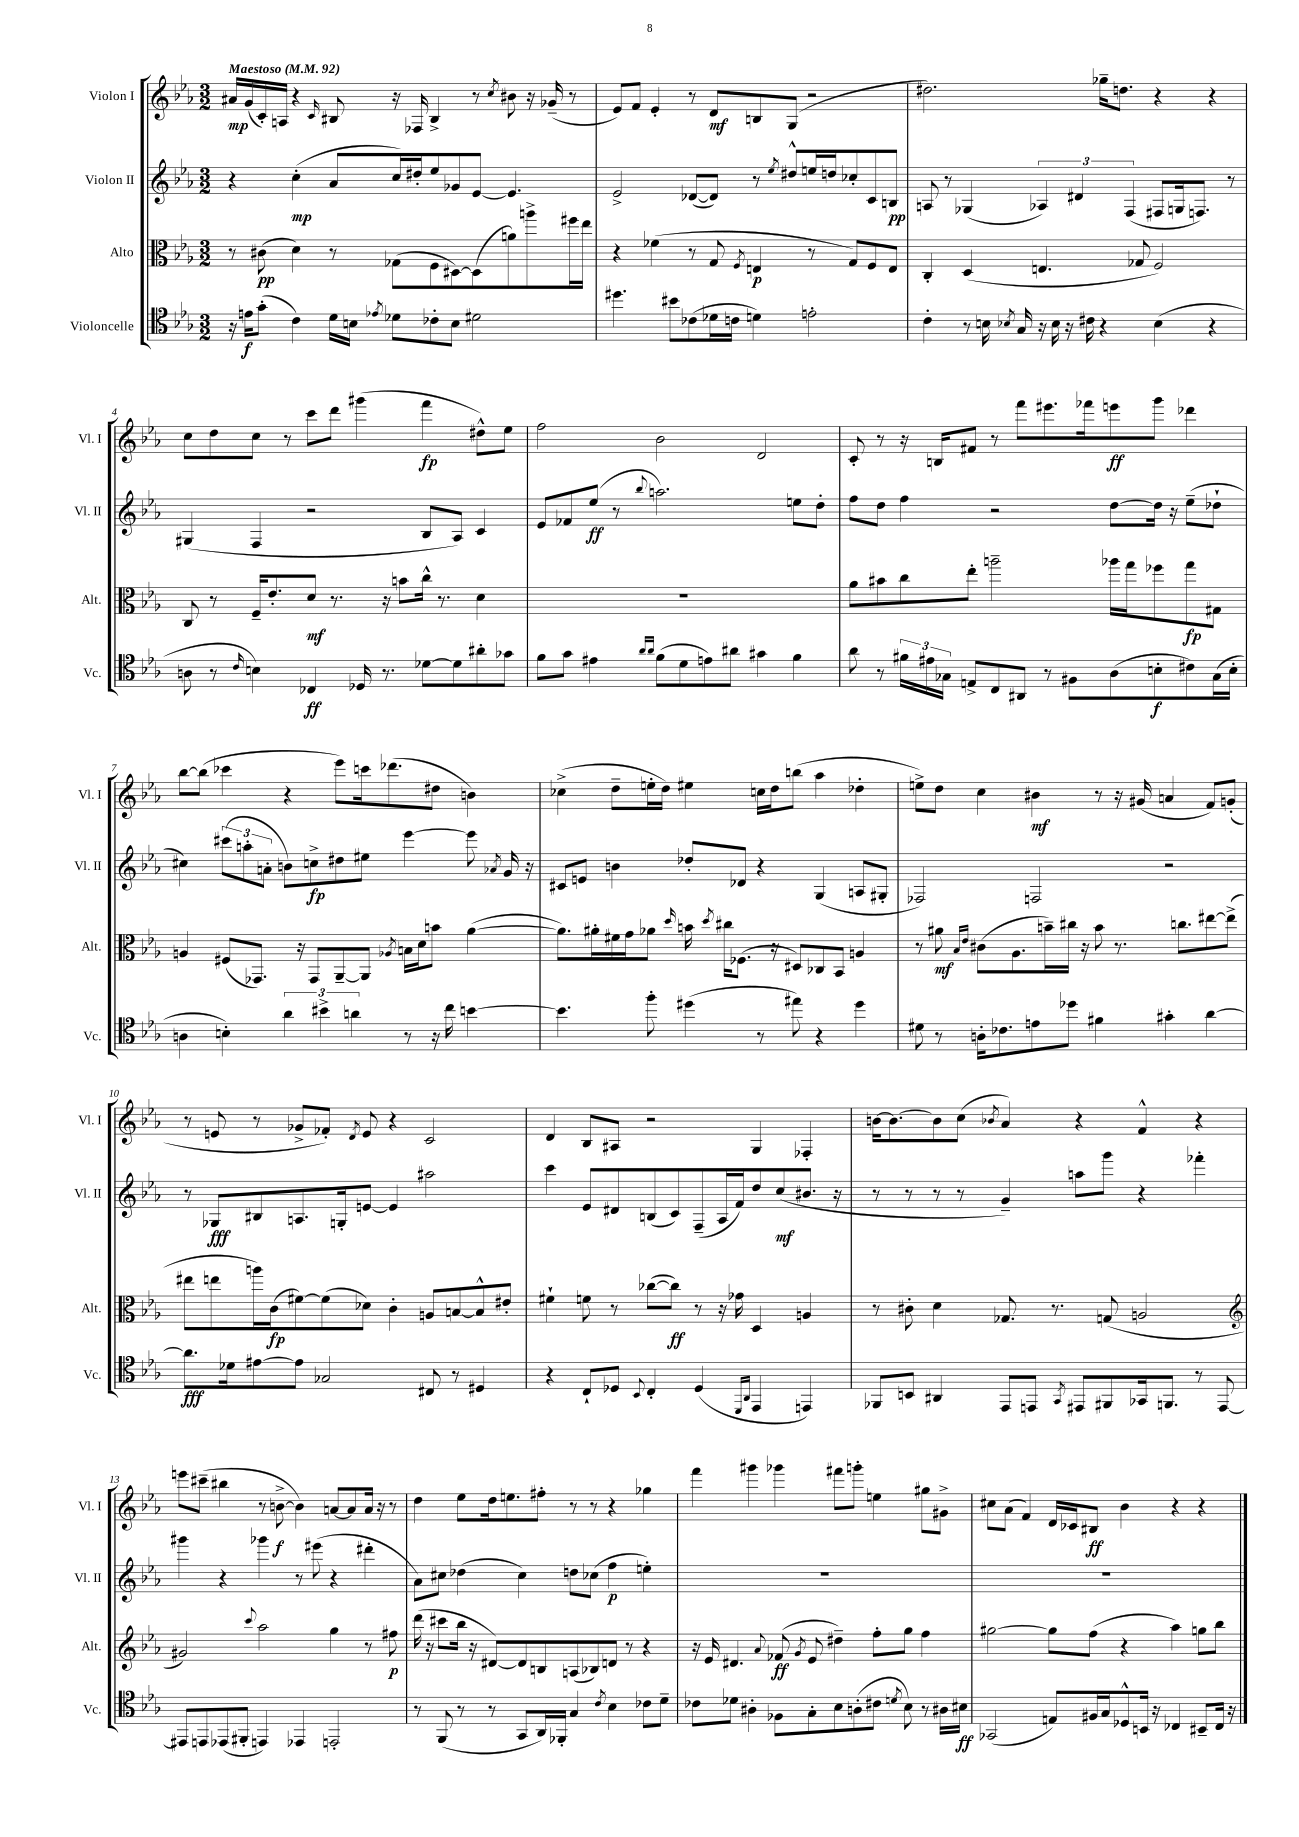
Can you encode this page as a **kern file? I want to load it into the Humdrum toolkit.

**kern	**dynam	**kern	**dynam	**kern	**dynam	**kern	**dynam
*part4	*part4	*part3	*part3	*part2	*part2	*part1	*part1
*staff4	*staff4	*staff3	*staff3	*staff2	*staff2	*staff1	*staff1
*I"Violoncelle	*	*I"Alto	*	*I"Violon II	*	*I"Violon I	*
*I'Vc.	*	*I'Alt.	*	*I'Vl. II	*	*I'Vl. I	*
*clefC4	*	*clefC3	*	*clefG2	*	*clefG2	*
*k[b-e-a-]	*	*k[b-e-a-]	*	*k[b-e-a-]	*	*k[b-e-a-]	*
*M3/2	*	*M3/2	*	*M3/2	*	*M3/2	*
*MM92	*	*MM92	*	*MM92	*	*MM92	*
=1	=1	=1	=1	=1	=1	=1	=1
!	!	!	!	!	!	!LO:TX:a:B:t=Maestoso	!
16r	.	8r	.	4r	.	16a#X/LL	mp
16en\KL	f	.	.	.	.	(16g/	.
(8g'\J	.	(8c#X\	pp	.	.	16c'/)	.
.	.	.	.	.	.	16An/JJ	.
4c\)	.	4d\)	.	(4cc'\	mp	4r	.
.	.	.	.	.	.	16qqc/	.
16d\LL	.	8r	.	8a-/L	.	8B#X/	.
16Bn\JJ	.	.	.	.	.	.	.
8qe-X/	.	.	.	.	.	.	.
8d-X\L	.	(8G-X\L	.	16cc/L)	.	16r	.
.	.	.	.	16dd#X'/J	.	16F-X/	.
8c-X'\	.	8F\	.	8ee-/	.	4B#^/	.
8B\J	.	[8D#X\)	.	8g-X/	.	.	.
2d#X\	.	(8D#\]	.	[8e-/J	.	8r	.
.	.	.	.	.	.	8qcc/	.
.	.	8an\)	.	4.e-/]	.	8b#X\	.
.	.	8aan^\	.	.	.	16r	.
.	.	.	.	.	.	(16g-X~/	.
.	.	16ff#X\L	.	.	.	8r	.
.	.	16ee-\JJ	.	.	.	.	.
=2	=2	=2	=2	=2	=2	=2	=2
4.dd#X\	.	4r	.	2e-^/	.	8e-/L)	.
.	.	.	.	.	.	8f/J	.
.	.	(4f-X\	.	.	.	4e-'/	.
8b#X\L	.	.	.	.	.	.	.
(8c-X\	.	8r	.	([8d-X/L	.	8r	.
16d-X\L	.	8G/	.	8d-/J])	.	8d/L	mf
16cn\JJ	.	.	.	.	.	.	.
.	.	8qF/	.	.	.	.	.
4dn\)	.	4En/	p	8r	.	8Bn/	.
.	.	.	.	8qee-/	.	.	.
.	.	.	.	8dd#X^^/L	.	(8G/J	.
2en'\	.	8r	.	16een/L	.	2r	.
.	.	.	.	16ddn/J	.	.	.
.	.	8G/L)	.	8cc-X'/	.	.	.
.	.	8F/	.	8c/	.	.	.
.	.	8E/J	.	8Bn/J	pp	.	.
=3	=3	=3	=3	=3	=3	=3	=3
4c'\	.	4C'/	.	8An/	.	2.dd#X\)	.
.	.	.	.	8r	.	.	.
8r	.	(4D/	.	(4G-X/	.	.	.
16Bn\	.	.	.	.	.	.	.
8qB-X/	.	.	.	.	.	.	.
16G/	.	.	.	.	.	.	.
16r	.	4.En/	.	6A-X/)	.	.	.
16B-\	.	.	.	.	.	.	.
16r	.	.	.	.	.	.	.
.	.	.	.	6d#X/	.	.	.
16c#X\	.	.	.	.	.	.	.
4r	.	.	.	.	.	16gg-X~\KL	.
.	.	.	.	.	.	8.ddn\J	.
.	.	.	.	(6F/	.	.	.
.	.	8G-X/	.	.	.	.	.
(4B-\	.	2F/)	.	8F#X/L	.	4r	.
.	.	.	.	16Gn/k	.	.	.
.	.	.	.	8.Fn/J)	.	.	.
4r	.	.	.	.	.	4r	.
.	.	.	.	8r	.	.	.
!!LO:LB:g=z
=4	=4	=4	=4	=4	=4	=4	=4
8An\	.	8C/	.	(4G#X/	.	8cc\L	.
8r	.	8r	.	.	.	8dd\	.
16qqc/	.	.	.	.	.	.	.
4Bn\)	.	16F~/KL	.	4F/	.	8cc\J	.
.	.	8.e-'/	.	.	.	.	.
.	.	.	.	.	.	8r	.
4C-X/	ff	8d/J	mf	2r	.	8ccc\L	.
.	.	8.r	.	.	.	8ddd\J	.
16D-X/	.	.	.	.	.	(4ggg#X\	.
8.r	.	16r	.	.	.	.	.
.	.	8bn\L	.	.	.	.	.
[8d-X\L	.	16cc^^\Jk	.	8B-/L	.	4fff\	fp
.	.	8.r	.	.	.	.	.
8d-\]	.	.	.	8A-/J)	.	.	.
8a#X'\	.	4d\	.	4c/	.	8dd#X^^\L)	.
8g-X\J	.	.	.	.	.	8ee-\J	.
=5	=5	=5	=5	=5	=5	=5	=5
8f\L	.	1.r	.	8e-/L	.	2ff\	.
8g\J	.	.	.	8f-X/	.	.	.
4e#X\	.	.	.	(8ee-/J	ff	.	.
.	.	.	.	8r	.	.	.
16qqa-/LL	.	.	.	.	.	.	.
16qqa-/JJ	.	.	.	8qqbb-/	.	.	.
(8f\L	.	.	.	2.aan\)	.	2b-\	.
8d\	.	.	.	.	.	.	.
8en\)	.	.	.	.	.	.	.
8a#X\J	.	.	.	.	.	.	.
4g#X\	.	.	.	.	.	2d/	.
4f\	.	.	.	8een\L	.	.	.
.	.	.	.	8dd'\J	.	.	.
=6	=6	=6	=6	=6	=6	=6	=6
8a-\	.	8a-\L	.	8ff\L	.	8c'/	.
8r	.	8b#X\	.	8dd\J	.	8r	.
24f#X\LL	.	8cc\	.	4ff\	.	16r	.
24e#X\	.	.	.	.	.	.	.
.	.	.	.	.	.	16Bn/KL	.
24G-X\JJ	.	.	.	.	.	.	.
8En^/L	.	8ee-'\J	.	.	.	8f#X/J	.
8C/	.	2aan~\	.	2r	.	8r	.
8AA#X/J	.	.	.	.	.	8fff\L	.
8r	.	.	.	.	.	8.eee#X\	.
8F#X\L	.	.	.	.	.	.	.
.	.	.	.	.	.	16fff-X\k	.
(8A-\	.	16aa-X\LL	.	[8dd\L	.	8eeen\	ff
.	.	16gg\J	.	.	.	.	.
8Bn'\	f	8ff-X\	.	16dd\Jk]	.	8ggg\J	.
.	.	.	.	16r	.	.	.
8c#X\)	.	8gg\	fp	(8ee-~\L	.	4ddd-X\	.
(16G-\L	.	8G#X\J	.	8dd-X`\J	.	.	.
16B'\JJ	.	.	.	.	.	.	.
!!LO:LB:g=z
=7	=7	=7	=7	=7	=7	=7	=7
4An\	.	4An/	.	4cc#X\)	.	[8bb-\L	.
.	.	.	.	.	.	(8bb-\J]	.
4Bn'\)	.	(8F#X/L	.	(12ccc#X\L	.	4ccc-X\	.
.	.	.	.	12aan'\	.	.	.
.	.	8.GG-X/J)	.	.	.	.	.
.	.	.	.	12an'\J	.	.	.
6a-\	.	.	.	8bn\L)	.	4r	.
.	.	16r	.	.	.	.	.
.	.	8GG-/L	.	8ccn^\	fp	.	.
6b#X^\	.	.	.	.	.	.	.
.	.	[8AA-~/	.	8dd#X\	.	8eee-\L)	.
6an\	.	.	.	.	.	.	.
.	.	8AA-/J]	.	8ee#X\J	.	16cccn\k	.
.	.	.	.	.	.	(8.ddd-X\	.
.	.	8qA-X/	.	.	.	.	.
8r	.	16Bn\LL	.	[4eee-\	.	.	.
.	.	16d\J	.	.	.	.	.
16r	.	8bn\J	.	.	.	8dd#X\J	.
16cc\	.	.	.	.	.	.	.
[4bn\	.	([4a-\	.	8eee-\]	.	4bn\)	.
.	.	.	.	8qa-X/	.	.	.
.	.	.	.	16g/	.	.	.
.	.	.	.	16r	.	.	.
=8	=8	=8	=8	=8	=8	=8	=8
4.b\]	.	8.a-\L])	.	8c#X/L	.	(4cc-X^\	.
.	.	.	.	8en/J	.	.	.
.	.	16a#X'\L	.	.	.	.	.
.	.	16f#X\	.	4bn\	.	8dd~\L	.
.	.	16g\J	.	.	.	.	.
8ff'\	.	8a-X\J	.	.	.	16een'\L	.
.	.	.	.	.	.	16dd\JJ)	.
.	.	16qqdd/	.	.	.	.	.
(4dd#X\	.	16bn\	.	8dd-X'/L	.	4ee#X\	.
.	.	8qdd/	.	.	.	.	.
.	.	16cc#X\KL	.	.	.	.	.
.	.	(8.F-X\J	.	8d-X/J	.	.	.
8r	.	.	.	4r	.	16ccn\LL	.
.	.	16r	.	.	.	16dd\J	.
8ee#X\)	.	8D#X/L)	.	.	.	(8bbn\J	.
4r	.	8C-X/	.	(4G/	.	4aa-\	.
.	.	8BB-/J	.	.	.	.	.
4dd#\	.	4An/	.	8An/L	.	4dd-X'\	.
.	.	.	.	8G#X'/J	.	.	.
=9	=9	=9	=9	=9	=9	=9	=9
8d#X\	.	8r	.	2F-X/)	.	8een^\L)	.
8r	.	8a#X\	mf	.	.	8dd\J	.
.	.	16qqB-/LL	.	.	.	.	.
.	.	16qqe-/JJ	.	.	.	.	.
16An'\KL	.	(8c#X\L	.	.	.	4cc\	.
8.c-X\	.	.	.	.	.	.	.
.	.	8.A-\	.	.	.	.	.
8en\	.	.	.	2Fn/	.	4b#X\	mf
.	.	16bn~\L)	.	.	.	.	.
8dd-X\J	.	16cc#X\JJ	.	.	.	.	.
.	.	16r	.	.	.	.	.
4f#X\	.	8b\	.	.	.	8r	.
.	.	8.r	.	.	.	16r	.
.	.	.	.	.	.	(16g#X/	.
4g#X'\	.	.	.	2r	.	4an/	.
.	.	8.ccn\L	.	.	.	.	.
[4a-\	.	[8ee#X\	.	.	.	8f/L)	.
.	.	(8ee#^\J]	.	.	.	(8gn'/J	.
!!LO:LB:g=z
=10	=10	=10	=10	=10	=10	=10	=10
8.a-\L]	fff	8ee#X\L	.	8r	.	8r	.
.	.	8een\	.	8G-X/L	fff	8en/	.
16d-X\k	.	.	.	.	.	.	.
[8e#X\	.	16aan\L)	.	8B#X/	.	8r	.
.	.	(16c\J	fp	.	.	.	.
8e#\J]	.	[8f#X\)	.	8.An/	.	8g-X^/L	.
2G-X/	.	(8f#\]	.	.	.	8f-X'/J)	.
.	.	.	.	16Gn'/k	.	.	.
.	.	.	.	.	.	8qd/	.
.	.	8d-X\J)	.	[8en/J	.	8e/	.
.	.	4c'\	.	4e/]	.	4r	.
8C#X/	.	8An/L	.	2aa#X\	.	2c/	.
8r	.	[8Bn/	.	.	.	.	.
4D#X/	.	8B^^/]	.	.	.	.	.
.	.	8e#X'/J	.	.	.	.	.
=11	=11	=11	=11	=11	=11	=11	=11
4r	.	4f#X`\	.	4ccc\	.	4d/	.
8C`/L	.	8fn\	.	8e-/L	.	8B-/L	.
8D-X/J	.	8r	.	8d#X/	.	8A#X/J	.
8qqBB-/	.	.	.	.	.	.	.
4C'/	.	([8cc-X\L	.	(8Bn/	.	2r	.
.	.	8cc-\J])	ff	8c/)	.	.	.
(4D-/	.	8r	.	(8F~/	.	.	.
.	.	16r	.	16A-/L	.	.	.
.	.	16g-X\	.	16f/J)	.	.	.
16qqDD/LL	.	.	.	.	.	.	.
16qqAA-/JJ	.	.	.	.	.	.	.
4EE-/	.	4D/	.	8dd/	.	4G/	.
.	.	.	.	(8cc/	mf	.	.
4EEn/)	.	4An/	.	8.b#X/J	.	4F-X'/	.
.	.	.	.	16r	.	.	.
=12	=12	=12	=12	=12	=12	=12	=12
8FF-X/L	.	8r	.	8r	.	[16bn\KL	.
.	.	.	.	.	.	8.b\_	.
8BBn/J	.	8c#X'\	.	8r	.	.	.
4AA#X/	.	4d\	.	8r	.	8b\]	.
.	.	.	.	8r	.	(8cc\J	.
.	.	.	.	.	.	8qb-X/	.
8EE-/L	.	8.G-X/	.	4g~/)	.	4a-/)	.
8EEn/J	.	.	.	.	.	.	.
.	.	8.r	.	.	.	.	.
8qGG/	.	.	.	.	.	.	.
8EE#X/L	.	.	.	8aan\L	.	4r	.
8FF#X/	.	(8Gn/	.	8ggg\J	.	.	.
16GG-X/k	.	2An/	.	4r	.	4f^^/	.
8.FFn/J	.	.	.	.	.	.	.
8r	.	.	.	4fff-X'\	.	4r	.
[8EE#/	.	.	.	.	.	.	.
!!LO:LB:g=z
=13	=13	=13	=13	=13	=13	=13	=13
*	*	*clefG2	*	*	*	*	*
8EE#X/L]	.	2g#X/)	.	4ggg#X\	.	8eeen\L	.
8EEn/	.	.	.	.	.	(8ccc#X~\J	.
(8EE-X/	.	.	.	4r	.	4bb#X\	.
8FF#X'/J	.	.	.	.	.	.	.
.	.	8qqccc/	.	.	.	.	.
4EEn/)	.	2aa-\	.	4ggg-X\	.	8r	.
.	.	.	.	.	.	[8bn^\	f
4EE-X/	.	.	.	8r	.	4b\])	.
.	.	.	.	(8eee#X\	.	.	.
2EEn'/	.	4gg\	.	4r	.	[8an/L	.
.	.	.	.	.	.	8a/]	.
.	.	8r	.	4ddd#X'\	.	16a/Jk	.
.	.	.	.	.	.	16r	.
.	.	8ff#X\	p	.	.	8r	.
=14	=14	=14	=14	=14	=14	=14	=14
8r	.	(16ddd\	.	8a-\L)	.	4dd\	.
.	.	16r	.	.	.	.	.
(8FF/	.	8ccc#X\L	.	8cc#X\J	.	.	.
8r	.	16bb-\Jk	.	(4dd-X\	.	8ee-\L	.
.	.	16r	.	.	.	.	.
8r	.	[8d#X/L)	.	.	.	16dd\k	.
.	.	.	.	.	.	8.een\	.
8GG/L	.	8d#/]	.	4cc#\)	.	.	.
16AA-/L)	.	8Bn/	.	.	.	8ff#X'\J	.
16FF-X'/JJ	.	.	.	.	.	.	.
4G/	.	(8An/	.	8ddn\L	.	8r	.
.	.	8B-X/)	.	(8cc-X\J	.	8r	.
8qc/	.	.	.	.	.	.	.
4B-\	.	8dn/J	.	4ff\	p	4r	.
.	.	8r	.	.	.	.	.
8c-X\L	.	4r	.	4een'\)	.	4gg-X\	.
8d~\J	.	.	.	.	.	.	.
=15	=15	=15	=15	=15	=15	=15	=15
8c-X\L	.	16r	.	1.r	.	4fff\	.
.	.	16e-/	.	.	.	.	.
8d-X\J	.	4.d#X/	.	.	.	.	.
4A#X'\	.	.	.	.	.	4ggg#X\	.
.	.	8qqa-/	.	.	.	.	.
8F-X\L	.	(8f-X/	ff	.	.	4ggg-X\	.
.	.	8qg/	.	.	.	.	.
8G'\	.	8e-/	.	.	.	.	.
8B-\	.	4dd#X~\)	.	.	.	8fff#X\L	.
(8An'\	.	.	.	.	.	8gggn'\J	.
8c#X\J	.	8ff'\L	.	.	.	4een\	.
8qdn/	.	.	.	.	.	.	.
8B-\)	.	8gg\J	.	.	.	.	.
8r	.	4ff\	.	.	.	8gg#X\L	.
16A#X\LL	.	.	.	.	.	8g#X^\J	.
16B#X\JJ	ff	.	.	.	.	.	.
=16	=16	=16	=16	=16	=16	=16	=16
(2GG-X/	.	[2gg#X\	.	1.r	.	8cc#X\L	.
.	.	.	.	.	.	(8a-\J	.
.	.	.	.	.	.	4f/)	.
8En/L)	.	8gg#\L]	.	.	.	16d/LL	.
.	.	.	.	.	.	16c-X/J	.
16F#X/L	.	(8ff\J	.	.	.	8B#X/J	ff
16G/J	.	.	.	.	.	.	.
8D-X^^/	.	4r	.	.	.	4b-\	.
16BBn/Jk	.	.	.	.	.	.	.
16r	.	.	.	.	.	.	.
4C-X/	.	4aa-\)	.	.	.	4r	.
8BB#X~/L	.	8ggn\L	.	.	.	4r	.
16C-/Jk	.	8bb-\J	.	.	.	.	.
16r	.	.	.	.	.	.	.
==	==	==	==	==	==	==	==
*-	*-	*-	*-	*-	*-	*-	*-
